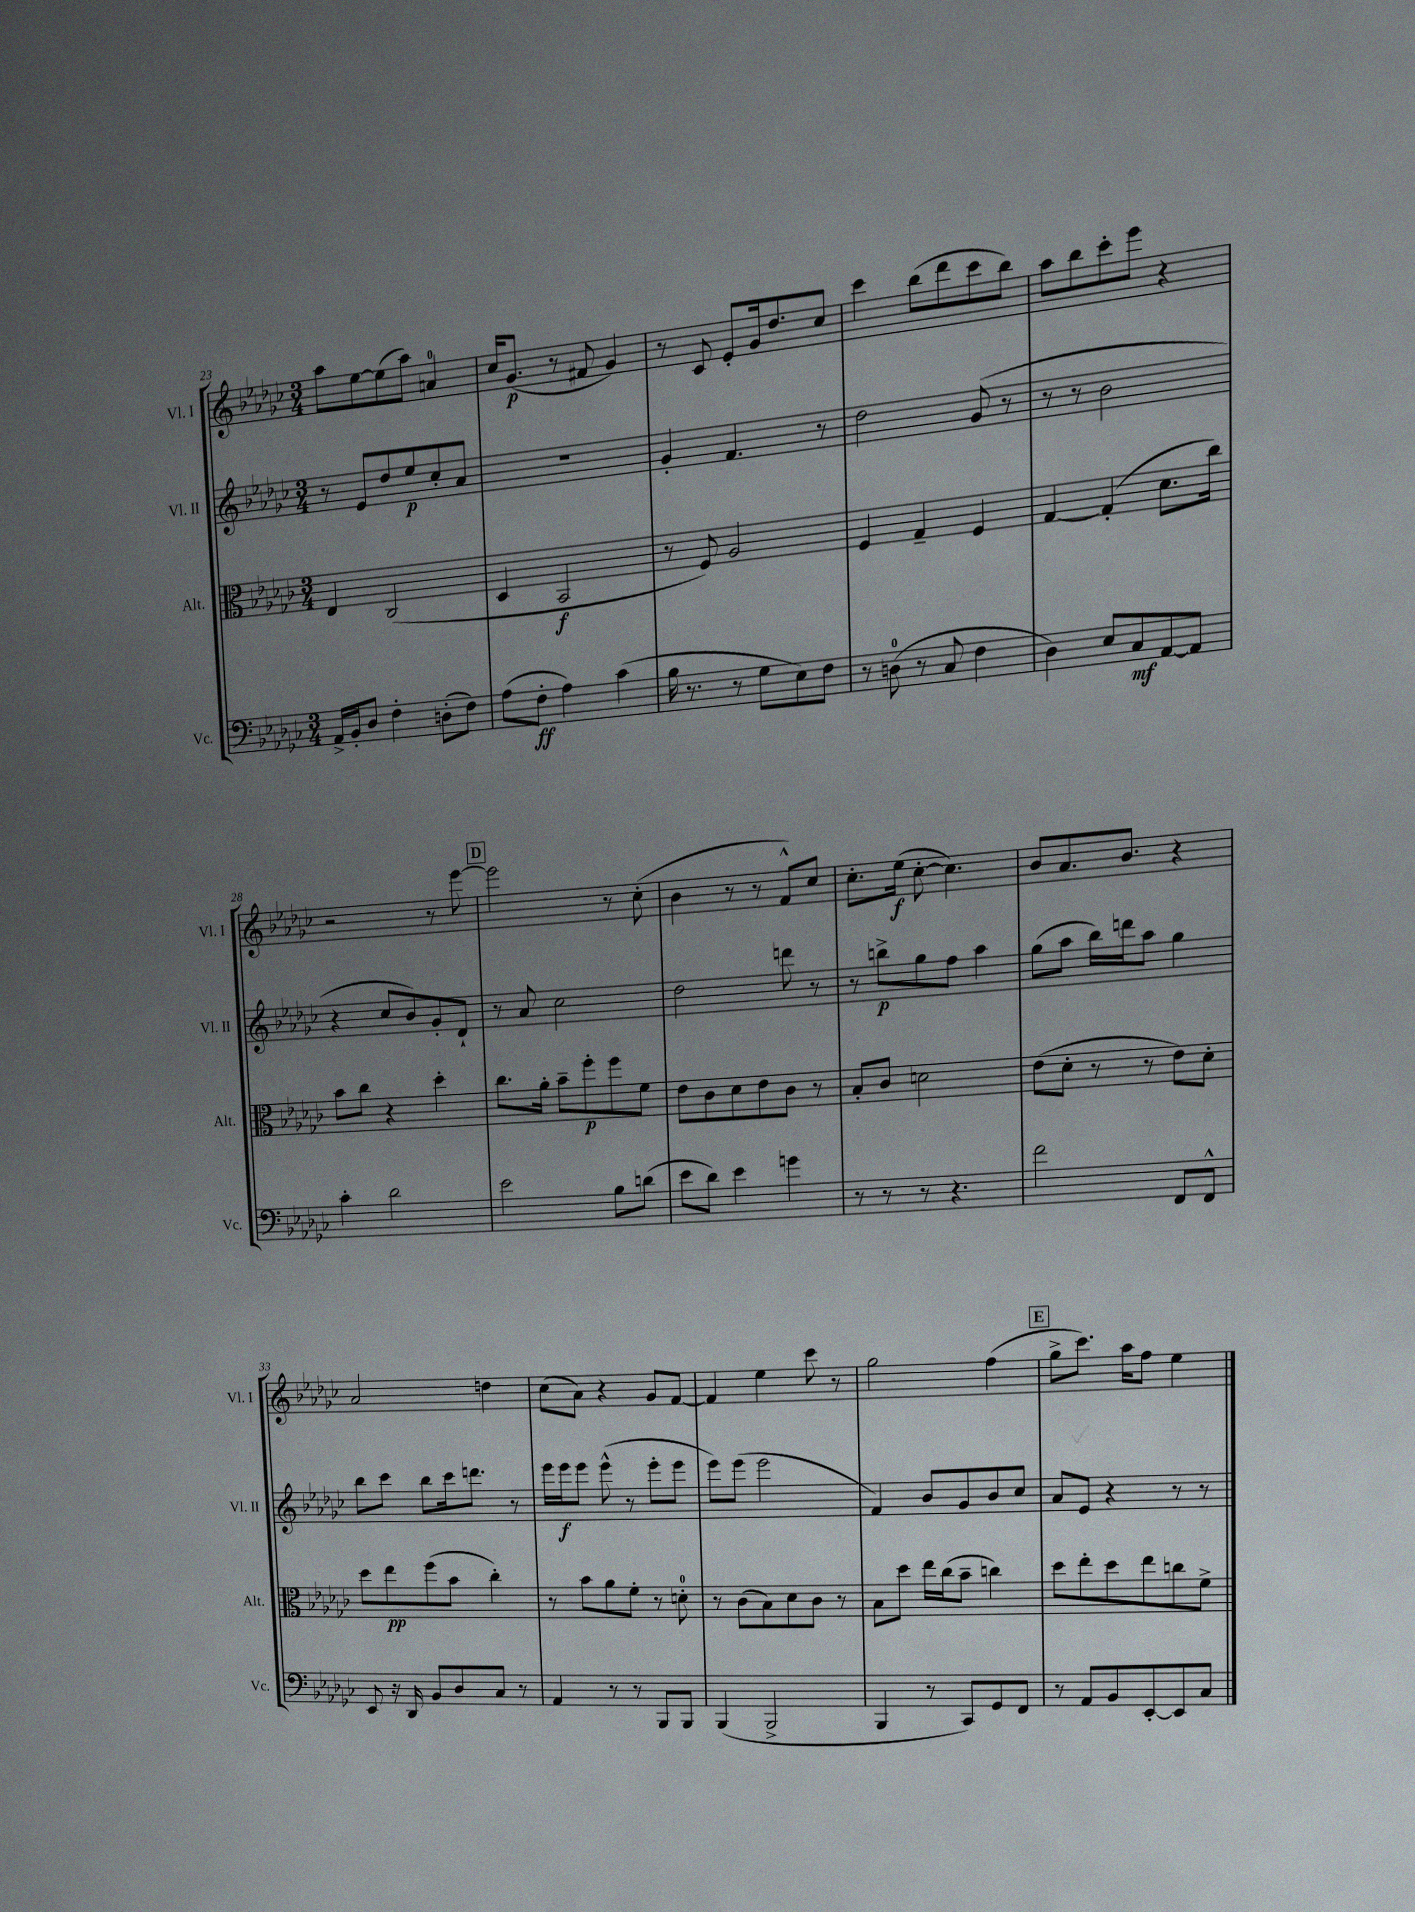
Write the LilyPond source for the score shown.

<<
\new StaffGroup <<
\new Staff = "s0" \with { instrumentName = "Vl. I" shortInstrumentName = "Vl. I" } {
    \clef treble \key ges \major \numericTimeSignature \time 3/4
    aes''8 ees''8~ ees''8( aes''8) a'4-0 |
    ces''16 ges'8.\p( r8 fis'8 ges'4) |
    r8 ces'8 ees'8-. ges'16 des''8. ces''8 |
    ces'''4 bes''8( des'''8 ces'''8 bes''8) |
    aes''8 bes''8 ces'''8-. ees'''8 r4 |
    r2 r8 ees'''8~ |
    \mark \markup { \box "D" } ees'''2 r8 ces''8-.( |
    bes'4 r8 r8 f'8-^) ces''8 |
    ces''8.-. ees''16\f( ces''8~-. ces''4.) |
    bes'8 aes'8. bes'8. r4 |
    aes'2 d''4 |
    ces''8( aes'8) r4 ges'8 f'8~ |
    f'4 ees''4 ces'''8 r8 |
    ges''2 f''4( |
    \mark \markup { \box "E" } ges''8-> ces'''8.) aes''16 f''8 ees''4 \bar "|." |
}
\new Staff = "s1" \with { instrumentName = "Vl. II" shortInstrumentName = "Vl. II" } {
    \clef treble \key ges \major \numericTimeSignature \time 3/4
    r8 ees'8 des''8 ees''8\p ces''8-. aes'8 |
    R2. |
    ges'4-. f'4. r8 |
    des''2 ges'8( r8 |
    r8 r8 bes'2 |
    r4 ces''8 bes'8) ges'8-. des'8-! |
    \mark \markup { \box "D" } r8 aes'8 ces''2 |
    des''2 d'''8 r8 |
    r8 b''8->\p ges''8 f''8 aes''4 |
    ges''8( aes''8 bes''16) d'''16 aes''8 ges''4 |
    bes''8 ces'''8 bes''8 ces'''16 d'''8. r8 |
    ees'''16 ees'''16\f ees'''8 ees'''8-^( r8 ees'''8-. ees'''8 |
    ees'''8) ees'''8( ees'''2 |
    f'4) bes'8 ges'8 bes'8 ces''8 |
    \mark \markup { \box "E" } aes'8 ees'8 r4 r8 r8 \bar "|." |
}
\new Staff = "s2" \with { instrumentName = "Alt." shortInstrumentName = "Alt." } {
    \clef alto \key ges \major \numericTimeSignature \time 3/4
    ees4 ces2( |
    des4 bes,2\f |
    r8 f8) aes2 |
    f4 ges4-- f4 |
    ges4~ ges4-.( des'8. ces''16) |
    bes'8 ces''8 r4 des''4-. |
    \mark \markup { \box "D" } ces''8. aes'16-. bes'8-- f''8-.\p f''8 f'8 |
    ees'8 ces'8 des'8 ees'8 ces'8 r8 |
    bes8-. ces'8 d'2 |
    ees'8( des'8-. r8 r8 ees'8) des'8-. |
    des''8 ees''8\pp f''8( bes'8 ces''4-.) |
    r8 bes'8 aes'8 f'8-. r8 d'8-0-. |
    r8 ces'8( bes8) des'8 ces'8 r8 |
    bes8 des''8 ees''16 ces''16( bes'8-- c''4) |
    \mark \markup { \box "E" } des''8 ees''8-. des''8 ees''8 c''8 f'8-> \bar "|." |
}
\new Staff = "s3" \with { instrumentName = "Vc." shortInstrumentName = "Vc." } {
    \clef bass \key ges \major \numericTimeSignature \time 3/4
    aes,16-> bes,16-. des8 f4-. d8-.( f8) |
    aes8( f8-.\ff aes4) ces'4( |
    bes16 r8. r8 ges8 ees8) f8 |
    r8 d8-0( r8 ces8 f4 |
    des4) ees8 ces8\mf aes,8~ aes,8 |
    ces'4-. des'2 |
    \mark \markup { \box "D" } ees'2 bes8 d'8( |
    ees'8 des'8) ees'4 g'4 |
    r8 r8 r8 r4. |
    f'2 f,8 f,8-^ |
    ees,8 r16 des,16 bes,8 des8 ces8 r8 |
    aes,4 r8 r8 bes,,8 bes,,8 |
    bes,,4( bes,,2-> |
    bes,,4 r8 ces,8) ges,8 f,8 |
    \mark \markup { \box "E" } r8 aes,8 bes,8 ees,8~-. ees,8 ces8 \bar "|." |
}
>>
>>
\layout { \context { \Score currentBarNumber = #23 } }
